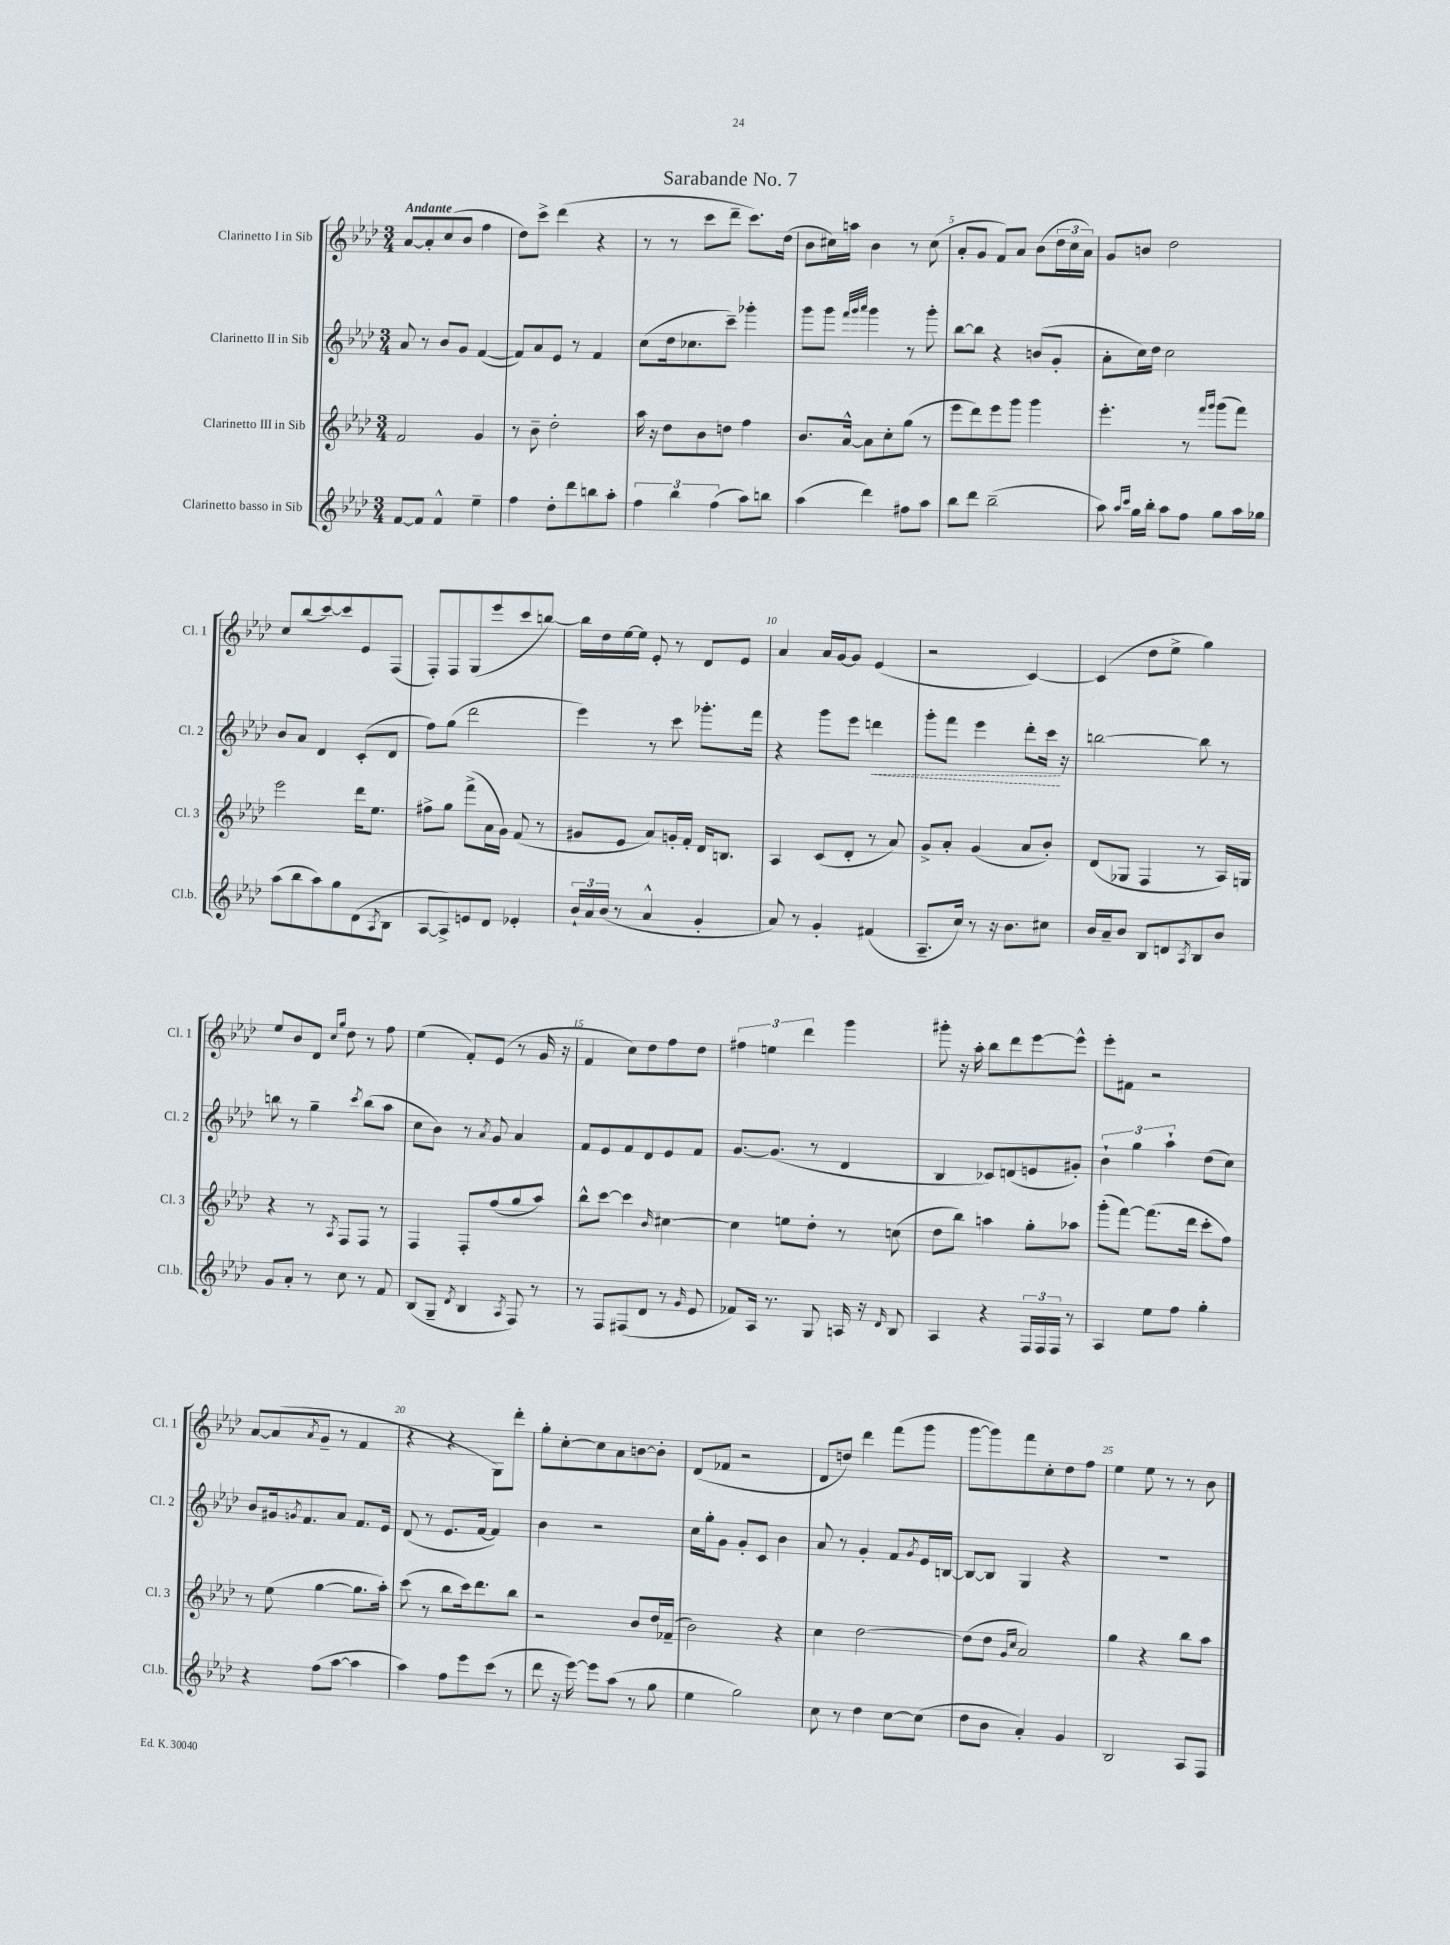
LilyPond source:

\header { title = "Sarabande No. 7" }
<<
\new StaffGroup <<
\new Staff = "s0" \with { instrumentName = "Clarinetto I in Sib" shortInstrumentName = "Cl. 1" } {
    \clef treble \key aes \major \numericTimeSignature \time 3/4 \tempo "Andante"
    aes'8~ aes'8-. c''8( bes'8 f''4 |
    des''8) c'''8-> des'''4( r4 |
    r8 r8 c'''8 des'''8-- c'''8.) des''16( |
    bes'8 cis''16) a''16 bes'4 r8 cis''8( |
    aes'8-. g'8 f'8) aes'8 bes'8( \tuplet 3/2 { des''16 c''16 aes'16) } |
    g'8 b'8 des''2 |
    c''8 bes''8( c'''8~) c'''8 ees'8 f8( |
    f8-.) f8 g8( ees'''8 c'''8 b''8~) |
    b''16 des''16 ees''16~ ees''16 ees'8-. r8 des'8 ees'8 |
    aes'4 aes'16 g'16~ g'8 ees'4( |
    r2 c'4~) |
    c'4( des''8 ees''8-> g''4) |
    ees''8 bes'8 des'8 \grace { c''16 g''16 } des''8 r8 f''8 |
    ees''4( f'8-.) ees'8( r8 g'16 r16 |
    f'4 c''8) des''8 f''8 des''8 |
    \tuplet 3/2 { fis''4 e''4 des'''4 } g'''4 |
    gis'''8-. r16 aes''16-. bes''8 des'''8 ees'''8~ ees'''8-^ |
    ees'''8-. fis'8 r2 |
    aes'8~ aes'8( \acciaccatura { aes'8 } g'8-- r8 f'4 |
    r4 r4 g8) des'''8-. |
    g''8-. c''8~-. c''8 aes'8 b'8~ b'8-. |
    des'8( fes'8 r2 |
    des'8 d''8) des'''4 f'''8( g'''8 |
    g'''8~ g'''8) f'''8 c''8-. des''8 f''8 |
    ees''4 ees''8 r8 r8 bes'8 \bar "|." |
}
\new Staff = "s1" \with { instrumentName = "Clarinetto II in Sib" shortInstrumentName = "Cl. 2" } {
    \clef treble \key aes \major \numericTimeSignature \time 3/4
    aes'8 r8 bes'8 g'8 f'4~( |
    f'8) aes'8 ees'8 r8 f'4 |
    c''8( des''16 ces''8. c'''8--) ges'''4-. |
    g'''8 g'''8 \grace { f'''32 g'''32 aes'''32 } g'''4 r8 g'''8-. |
    bes''8~ bes''8 r4 b'8( g'8-. |
    aes'8-. c''16) des''16 c''2 |
    bes'8 aes'8 des'4 c'8-.( des'8 |
    f''8) g''8( des'''2 |
    ees'''4) r8 c'''8 ges'''8.-. f'''16 |
    r4 g'''8 ees'''8 \once \override Hairpin.style = #'dashed-line d'''4\< |
    g'''8-. f'''8 ees'''4 des'''8-. c'''16\! r16 |
    b''2~ b''8 r8 |
    b''8 r8 g''4-- \acciaccatura { c'''8 } b''8( aes''8 |
    c''8 bes'8) r8 \acciaccatura { aes'8 } g'8 aes'4 |
    f'8 ees'8 f'8 des'8 ees'8 f'8 |
    g'8.~ g'8.( r8 des'4 |
    bes4 ces'8) d'8( e'8 gis'8-.) |
    \tuplet 3/2 { bes'4-! g''4 aes''4-! } des''8( c''8) |
    bes'8 gis'16 \acciaccatura { g'8 } f'8. aes'8 f'8. ees'16 |
    des'8( r8 ees'8. f'16~ f'4) |
    bes'4 r2 |
    c''16 g''16-. g'8 g'8-. c'8 bes'4 |
    aes'8 r8 g'4-. f'8 \acciaccatura { g'8 } ees'16 b16~ |
    b8~ b8 g4 r4 |
    R2. \bar "|." |
}
\new Staff = "s2" \with { instrumentName = "Clarinetto III in Sib" shortInstrumentName = "Cl. 3" } {
    \clef treble \key aes \major \numericTimeSignature \time 3/4
    f'2 g'4 |
    r8 bes'8-- des''2-. |
    aes''16 r16 des''8 bes'8 d''8 f''4 |
    bes'8. aes'16~-^ aes'8 c''8-. g''8( r8 |
    ees'''8 des'''8) ees'''8 g'''8 g'''4 |
    ees'''4.-. r8 \grace { f'''16 g'''16 } g'''8( f'''8) |
    ees'''2 des'''16 ees''8. |
    fis''8-> g''8 f'''8->( aes'16 g'16) f'8( r8 |
    gis'8 ees'8 aes'8) g'16-. f'16-. des'16 b8. |
    aes4 c'8( des'8-. r8 aes'8) |
    g'8-> aes'8-. g'4( aes'8 bes'8-.) |
    des'8( ges8 f4 r8 aes16) g16 |
    r4 r8 \acciaccatura { aes8 } f8 f8 r8 |
    f4 f8-. f''8( g''8 aes''8) |
    bes''8-^ c'''8~ c'''4 \grace { bes'16 } cis''4~ |
    cis''4 e''8 des''8-. r8 c''8( |
    des''8 bes''8) a''4 g''8-. aes''8 |
    g'''8-.( f'''8~) f'''8.( des'''16 c'''8-. f''8) |
    r8 ees''8( g''4~ g''8. aes''16-.) |
    c'''8( r8 bes''8 c'''16) des'''8. bes''8 |
    r2 bes'8 des''16 fes'16--( |
    bes'2) r4 |
    c''4 des''2~ |
    des''8( des''8 \grace { g'16 c''16 } aes'2) |
    g''4 r4 bes''8 aes''8 \bar "|." |
}
\new Staff = "s3" \with { instrumentName = "Clarinetto basso in Sib" shortInstrumentName = "Cl.b." } {
    \clef treble \key aes \major \numericTimeSignature \time 3/4
    f'8~ f'8 f'4-^ ees''4-- |
    f''4 des''8-. des'''8 b''8 aes''8-. |
    \tuplet 3/2 { f''4 bes''4 f''4( } aes''8) b''8 |
    aes''4( des'''4) fis''8 aes''8 |
    bes''8 des'''8 bes''2--( |
    aes''8) \grace { aes''16 c'''16 } g''16 bes''16-. aes''8 f''8 g''8 aes''16 ges''16 |
    aes''8( bes''8 aes''8) g''8 des'8( \acciaccatura { aes8 } bes8 |
    aes8~ aes8->) e'8 des'8 ees'4-. |
    \tuplet 3/2 { bes'16-! aes'16 bes'16( } r8 aes'4-^ g'4-. |
    aes'8) r8 g'4-. fis'4( |
    aes8.-- c''16) r8 r16 bes'8. cis''8 |
    bes'16 aes'16-- bes'8 bes8 d'8 \acciaccatura { aes8 } bes8 bes'8 |
    g'8 aes'8-. r8 c''8 r8 f'8 |
    bes8( g8-- \acciaccatura { des'8 } bes4 \acciaccatura { aes8 } f8) r8 |
    r8 f8 fis8( des'8 r8 \grace { g'16 } ees'8 |
    fes'8) aes16 r8. g8 a16 r16 \grace { des'16 } bes8 |
    aes4 r4 \tuplet 3/2 { f16 f16 f16 } r8 |
    aes4 ees''8 f''8 g''4-. |
    r4 f''8( aes''8~ aes''4 |
    aes''4) f''8 ees'''8 c'''8( r8 |
    des'''8 r16 ees'''16~) ees'''8 aes''8( r8 g''8 |
    ees''4 g''2) |
    c''8 r8 des''4 c''8~ c''8( |
    des''8 bes'8 aes'4-.) g'4 |
    bes2 aes8 f8 \bar "|." |
}
>>
>>
\layout { \context { \Score \override BarNumber.break-visibility = ##(#f #t #t) barNumberVisibility = #(every-nth-bar-number-visible 5) } }
